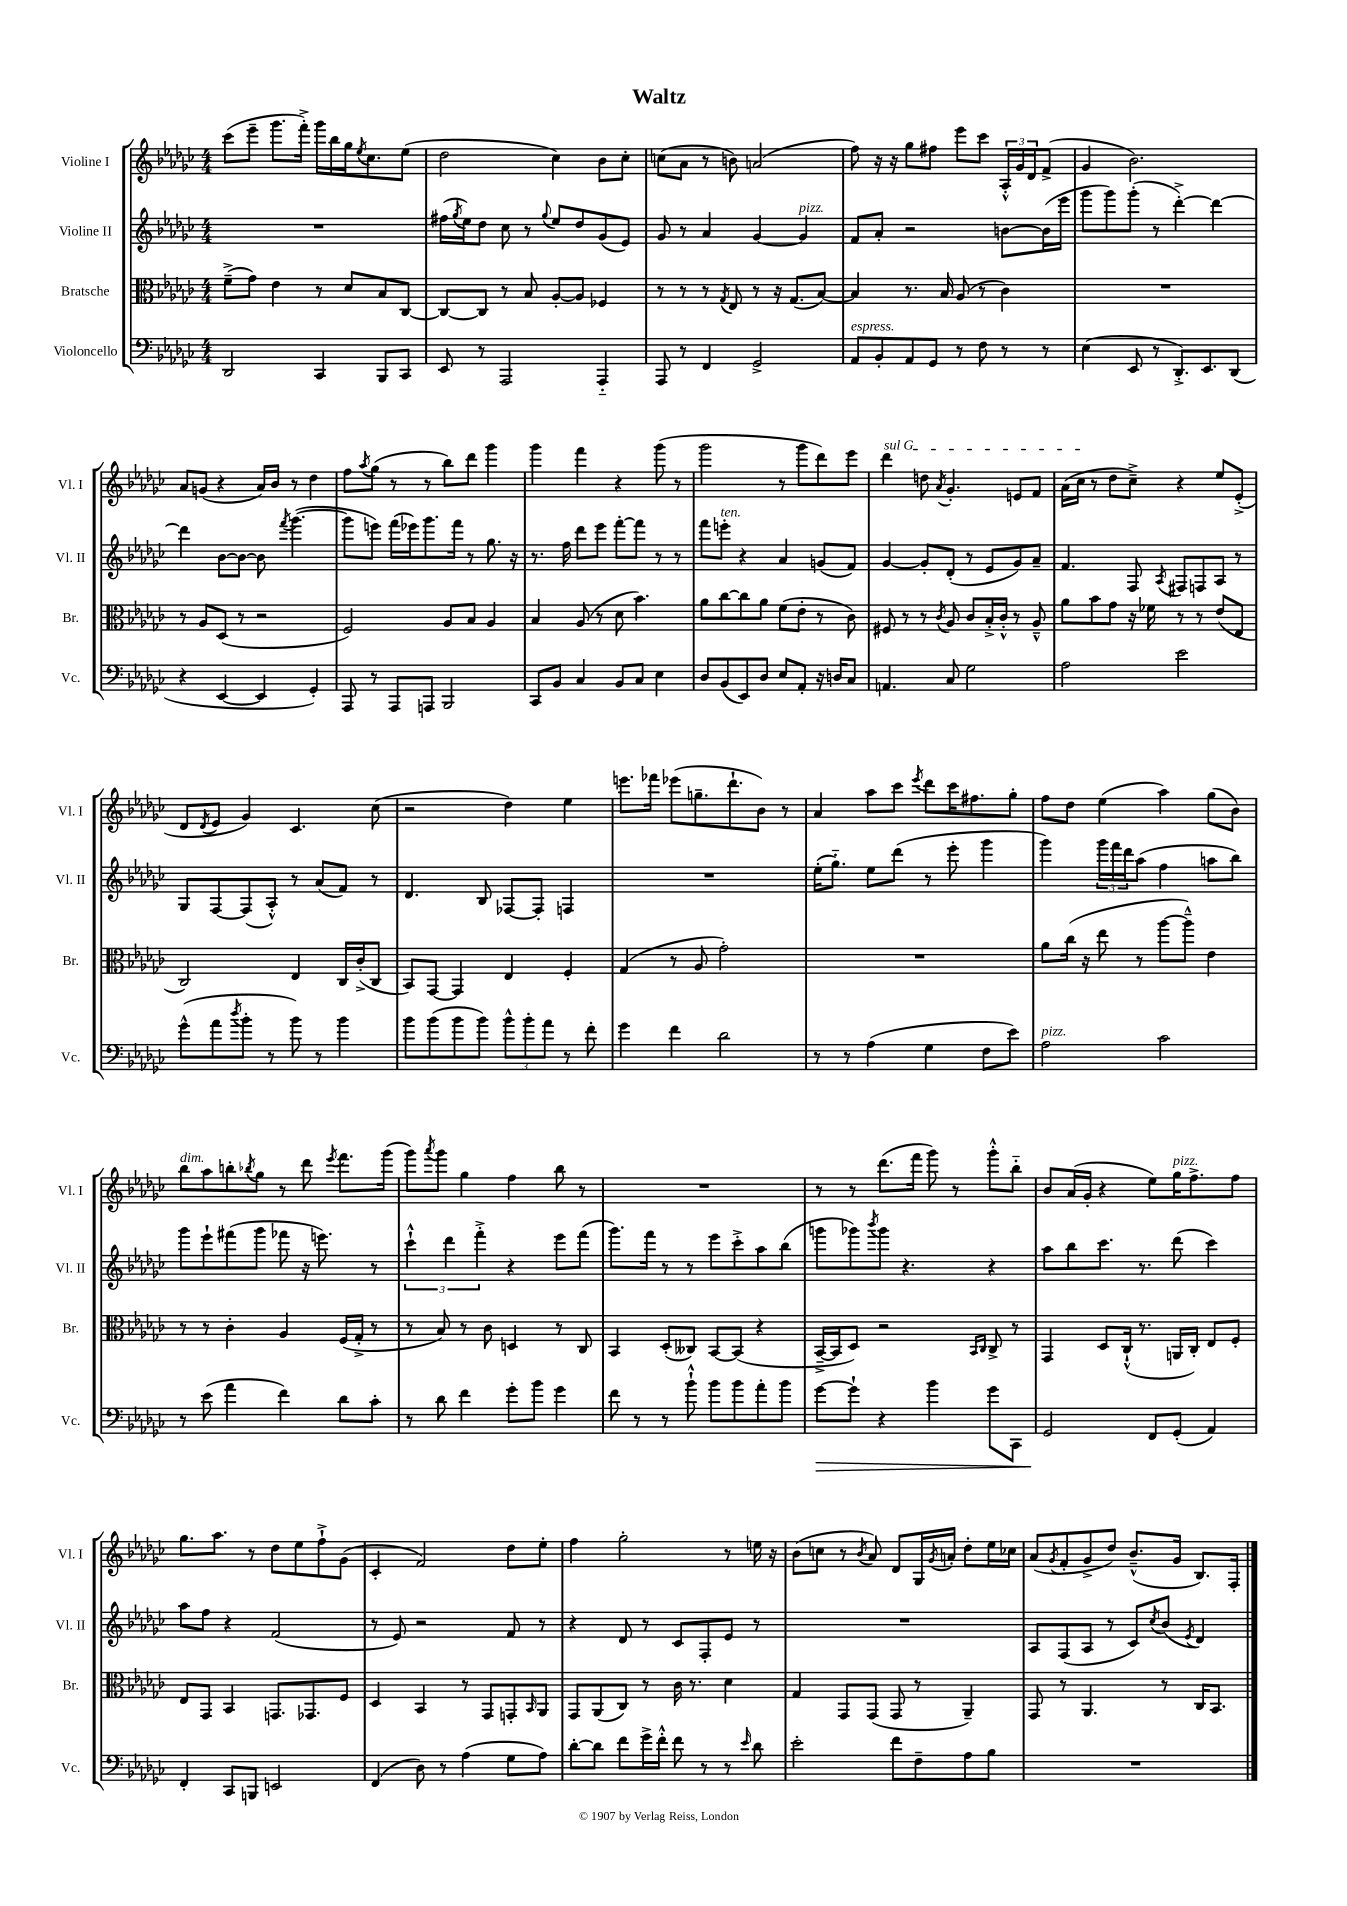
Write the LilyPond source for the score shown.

\header { title = "Waltz" }
<<
\new StaffGroup <<
\new Staff = "s0" \with { instrumentName = "Violine I" shortInstrumentName = "Vl. I" } {
    \clef treble \key ges \major \numericTimeSignature \time 4/4
    ces'''8( ees'''8-- ges'''8. f'''16-.->) ges'''16 bes''16 ges''16 \acciaccatura { ees''8 } ces''8. ees''8( |
    des''2 ces''4) bes'8 ces''8-. |
    c''8( aes'8 r8 b'8) a'2( |
    f''8) r16 r16 ges''8 fis''8 ees'''8 ces'''8 \tuplet 3/2 { aes16-.-^ ges'16 des'16 } f'8->( |
    ges'4 bes'2.) |
    aes'8 g'8( r4 aes'16) bes'16 r8 des''4 |
    f''8 \acciaccatura { aes''8 } ges''8( r8 r8 bes''8) des'''8 ges'''4 |
    ges'''4 f'''4 r4 ges'''8( r8 |
    ges'''2 r8 ges'''8 des'''8) ees'''8 |
    \once \override TextSpanner.bound-details.left.text = \markup { \italic "sul G" } des'''4\startTextSpan d''8 \acciaccatura { aes'8 } ges'4.-. e'8 f'8 |
    aes'16( ces''16\stopTextSpan r8 des''8 ces''8--->) r4 ees''8 ees'8-.->( |
    des'8 \acciaccatura { des'8 } ees'8 ges'4) ces'4. ces''8( |
    r2 des''4) ees''4 |
    e'''8. fes'''16 ees'''8( g''8.-- des'''8.-! bes'8) r8 |
    aes'4 aes''8 ces'''8 \acciaccatura { ees'''8 } des'''8 ces'''16 fis''8. ges''8-. |
    f''8 des''8 ees''4( aes''4) ges''8( bes'8) |
    bes''8^\markup { \italic "dim." } aes''8 b''8-. \acciaccatura { bes''8 } ges''8 r8 des'''8 \acciaccatura { ees'''8 } f'''8. ges'''16( |
    ges'''8) \acciaccatura { aes'''8 } ges'''8 ges''4 f''4 bes''8 r8 |
    R1 |
    r8 r8 des'''8.( f'''16 ges'''8) r8 ges'''8-.-^ bes''8-_ |
    bes'8 aes'16( ges'16-. r4 ees''8) ges''16^\markup { \italic "pizz." } f''8.-> f''8 |
    ges''8. aes''8. r8 des''8 ees''8 f''8-!-> ges'8( |
    ces'4-. f'2) des''8 ees''8-. |
    f''4 ges''2-. r8 e''16 r16 |
    bes'8( c''8 r8 \acciaccatura { bes'8 } aes'8) des'8 ges16 \acciaccatura { ges'8 } a'16-. des''8-. ees''16 ces''16 |
    aes'8( \acciaccatura { ges'8 } f'8-. ges'8-> des''8) bes'8.---^( ges'16 bes8.) f16-. \bar "|." |
}
\new Staff = "s1" \with { instrumentName = "Violine II" shortInstrumentName = "Vl. II" } {
    \clef treble \key ges \major \numericTimeSignature \time 4/4
    R1 |
    fis''16( \acciaccatura { ges''8 } ees''16) des''8 ces''8 r8 \appoggiatura { ges''8 } ees''8 des''8 ges'8( ees'8) |
    ges'8 r8 aes'4 ges'4~ ges'4^\markup { \italic "pizz." } |
    f'8 aes'8-. r2 b'8~ b'16( ees'''16 |
    ges'''8 ges'''8) ges'''8-.( r8 des'''4~-.->) des'''4~ |
    des'''4 bes'8~ bes'8~ bes'8 \acciaccatura { f'''8 } ges'''4.~( |
    ges'''8 e'''8) f'''16( ees'''16) ges'''8. f'''16 r8 ges''8. r16 |
    r8. f''16 des'''8 ees'''8 f'''8~-. f'''8 r8 r8 |
    f'''8 e'''8-.^\markup { \italic "ten." } r4 aes'4 g'8( f'8) |
    ges'4~ ges'8-. des'8-.( r8 ees'8 ges'8) aes'8-- |
    f'4. f8 \acciaccatura { aes8 } fis8 f8 aes8 r8 |
    ges8 f8~ f8( aes8-.-^) r8 aes'8( f'8) r8 |
    des'4. bes8 fes8~ fes8-. f4 |
    R1 |
    ees''16-.( ges''8.-_) ees''8 des'''8( r8 ees'''8-. ges'''4 |
    ges'''4) \tuplet 3/2 { ges'''16 f'''16 des'''16 } aes''8( f''4 a''8 bes''8) |
    ges'''8 ees'''8-! fis'''8( ges'''8 fes'''8 r16 e'''8.) r8 |
    \tuplet 3/2 { ces'''4-!-^ des'''4 f'''4-.-> } r4 ees'''8 f'''8( |
    ges'''8.) f'''16 r8 r8 ees'''8 ces'''8-.-> aes''8 bes''8( |
    g'''8 ges'''8) \acciaccatura { bes'''8 } ges'''8 r4. r4 |
    aes''8 bes''8 ces'''8. r8. des'''8( ces'''4) |
    aes''8 f''8 r4 f'2( |
    r8 ees'8) r2 f'8 r8 |
    r4 des'8 r8 ces'8 f8-. ees'8 r8 |
    R1 |
    aes8 f8( aes8 r8 ces'8) \acciaccatura { ces''8 } bes'8( \acciaccatura { ees'8 } des'4) \bar "|." |
}
\new Staff = "s2" \with { instrumentName = "Bratsche" shortInstrumentName = "Br." } {
    \clef alto \key ges \major \numericTimeSignature \time 4/4
    f'8--->( ges'8) ees'4 r8 des'8 bes8 ces8~ |
    ces8~ ces8 r8 bes8 aes8~-. aes8 fes4 |
    r8 r8 r8 \acciaccatura { ges8 } ees8 r8 r16 ges8.( bes8~) |
    bes4 r8. bes16 aes8( r8 ces'4) |
    R1 |
    r8 aes8 des8( r8 r2 |
    f2) aes8 bes8 aes4 |
    bes4 aes8( r8 des'8 bes'4.) |
    aes'8 ces''8~ ces''8 aes'8 f'8( ees'8-. r8 ces'8) |
    fis8 r8 r8 \acciaccatura { ces'8 } aes8 ces'8 bes16-.-> ces'16-.-^ r8 aes8---^ |
    aes'8 bes'8 ges'8 r16 fes'16 r8 r8 ees'8( ees8 |
    ces2) ees4 ces16 ces'16-.->( ces8 |
    bes,8) ges,8~ ges,4 ees4 f4-. |
    ges4( r8 aes8 ges'2-.) |
    R1 |
    aes'8 ces''16( r16 ees''8 r8 aes''8~ aes''8---^) ees'4 |
    r8 r8 ces'4-. aes4 f16( ges16-.-> r8 |
    r8 bes8) r8 ces'8 d4 r8 ces8 |
    bes,4 des8-.( ceses8) bes,8~ bes,8( r4 |
    bes,16~---> bes,16 des8) r2 \grace { bes,16 ces16 } ces8-> r8 |
    ges,4 des8 ces16-!-^( r8. a,16 ces16-.) ees8 f8-. |
    ees8 ges,8 bes,4 g,8. ges,8. f8 |
    des4 bes,4 r8 ges,8 g,8-. \grace { bes,16 } aes,8 |
    ges,8 aes,8( ces8) r8 ces'16 r8. des'4 |
    ges4 ges,8 ges,8( ges,8 r8 aes,4--) |
    ges,8 r8 aes,4. r8 ces16 bes,8. \bar "|." |
}
\new Staff = "s3" \with { instrumentName = "Violoncello" shortInstrumentName = "Vc." } {
    \clef bass \key ges \major \numericTimeSignature \time 4/4
    des,2 ces,4 bes,,8 ces,8 |
    ees,8 r8 aes,,2 aes,,4-_ |
    aes,,8 r8 f,4 ges,2-> |
    aes,8^\markup { \italic "espress." } bes,8-. aes,8 ges,8 r8 f8 r8 r8 |
    ees4( ees,8 r8 des,8.-.->) ees,8. des,8( |
    r4 ees,4~ ees,4 ges,4-.) |
    aes,,8 r8 aes,,8 a,,8 bes,,2 |
    ces,8 bes,8 ces4 bes,8 ces8 ees4 |
    des8 bes,8( ees,8) des8 ees8 aes,8-. r16 d16 ces8 |
    a,4. ces8 ges2 |
    aes2 ees'2 |
    ges'8-^( aes'8 \acciaccatura { des''8 } bes'8-. r8 bes'8) r8 bes'4 |
    bes'8 bes'8( bes'8 bes'8) \tuplet 3/2 { bes'8-^ bes'8-. aes'8 } r8 f'8-. |
    ges'4 f'4 des'2 |
    r8 r8 aes4( ges4 f8 ees'8) |
    aes2^\markup { \italic "pizz." } ces'2 |
    r8 ees'8( aes'4 f'4) des'8 ces'8-. |
    r8 des'8 f'4 ges'8-. bes'8 ges'4 |
    f'8 r8 r8 bes'8-!-^ bes'8 bes'8 aes'8-. bes'8 |
    ges'8~\> ges'8-! r4 bes'4 ges'8 ces,8 |
    ges,2\! f,8 ges,8-.( aes,4) |
    f,4-. ces,8 b,,8 e,2 |
    f,4( des8) r8 aes4( ges8 aes8) |
    des'8~-. des'8 f'8 ges'16-> f'16-.-^ f'8 r8 r8 \grace { ees'16 } des'8 |
    ees'2-. f'8 f8-- aes8 bes8 |
    R1 \bar "|." |
}
>>
>>
\layout { \context { \Score \remove "Bar_number_engraver" } }
